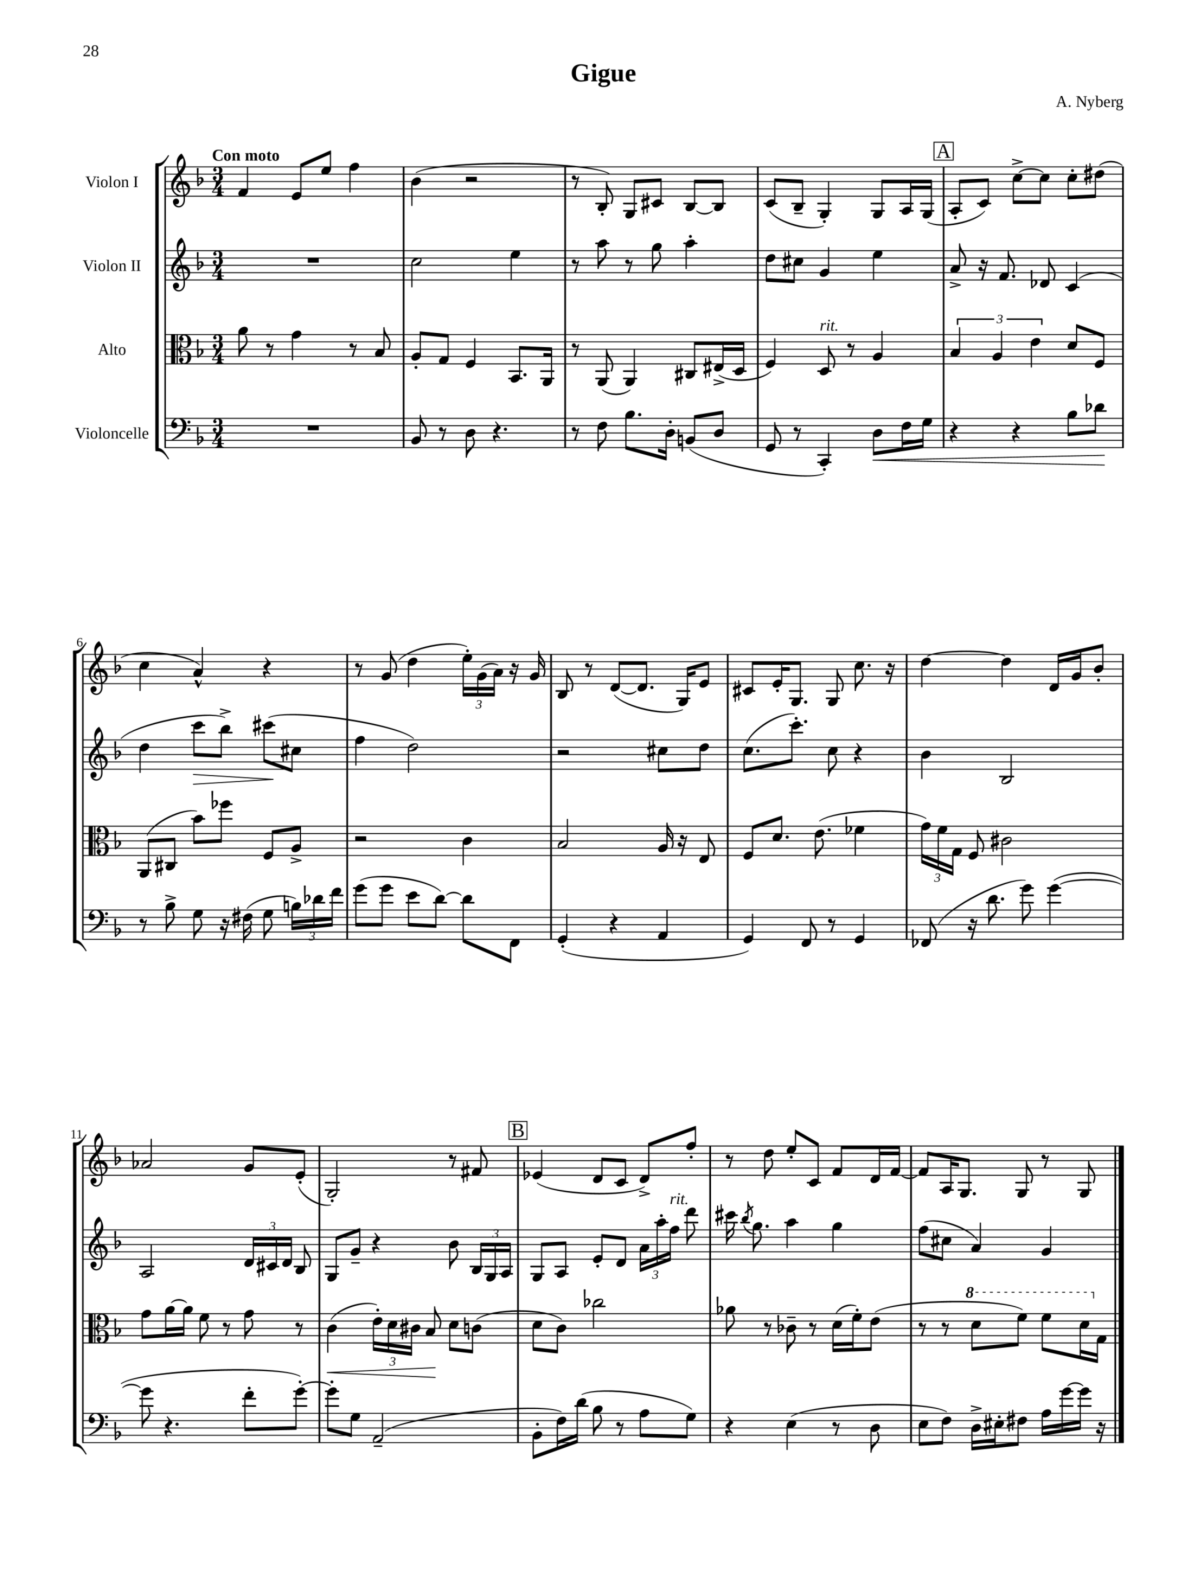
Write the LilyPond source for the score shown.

\header { title = "Gigue" composer = "A. Nyberg" }
<<
\new StaffGroup <<
\new Staff = "s0" \with { instrumentName = "Violon I" } {
    \clef treble \key f \major \numericTimeSignature \time 3/4 \tempo "Con moto"
    \autoBeamOff f'4 e'8[ e''8] f''4 |
    bes'4( r2 |
    r8 bes8-.) g8[ cis'8] bes8[~ bes8] |
    c'8[( bes8]-- g4-.) g8[ a16 g16]( |
    \mark \markup { \box "A" } a8[-. c'8]) c''8[~-> c''8] c''8[-. dis''8]( |
    c''4 a'4-^) r4 |
    r8 g'8( d''4 \tuplet 3/2 { e''16[-.) g'16( a'16]) } r16 g'16 |
    bes8 r8 d'8[~( d'8.] g16[) e'8] |
    cis'8[ e'16-. g8.] g8 c''8. r16 |
    d''4~ d''4 d'16[ g'16 bes'8]-. |
    aes'2 g'8[ e'8]-.( |
    g2-.) r8 fis'8 |
    \mark \markup { \box "B" } ees'4( d'8[ c'8] d'8[->) f''8]-. |
    r8 d''8 e''8[-. c'8] f'8[ d'16 f'16]~ |
    f'8[ a16 g8.] g8 r8 g8 \bar "|." |
}
\new Staff = "s1" \with { instrumentName = "Violon II" } {
    \clef treble \key f \major \numericTimeSignature \time 3/4
    \autoBeamOff R2. |
    c''2 e''4 |
    r8 a''8 r8 g''8 a''4-. |
    d''8[ cis''8] g'4 e''4 |
    \mark \markup { \box "A" } a'8-> r16 f'8. des'8 c'4( |
    d''4 c'''8[\> bes''8]->) cis'''8[\!( cis''8] |
    f''4 d''2) |
    r2 cis''8[ d''8] |
    c''8.[( c'''8.]-.) c''8 r4 |
    bes'4 bes2 |
    a2 \tuplet 3/2 { d'16[ cis'16 d'16] } bes8 |
    g8[ g'8]-- r4 bes'8 \tuplet 3/2 { bes16[ g16 a16] } |
    \mark \markup { \box "B" } g8[ a8] e'8[-. d'8] \tuplet 3/2 { a'16[ a''16-. f''16]^\markup { \italic "rit." } } d'''8 |
    cis'''16 \acciaccatura { bes''8 } g''8. a''4 g''4 |
    f''8[( cis''8] a'4) g'4 \bar "|." |
}
\new Staff = "s2" \with { instrumentName = "Alto" } {
    \clef alto \key f \major \numericTimeSignature \time 3/4
    \autoBeamOff a'8 r8 g'4 r8 bes8 |
    a8[-. g8] f4 bes,8.[ a,16] |
    r8 a,8( a,4) cis8[ eis16->( d16] |
    f4) d8^\markup { \italic "rit." } r8 a4 |
    \mark \markup { \box "A" } \tuplet 3/2 { bes4 a4 e'4 } d'8[ f8] |
    a,8[( cis8] bes'8[) fes''8] f8[ a8]-> |
    r2 c'4 |
    bes2 a16 r16 e8 |
    f8[ d'8.] e'8.( fes'4 |
    \tuplet 3/2 { g'16[) f'16 g16] } f8 cis'2 |
    g'8[ a'16~ a'16] f'8 r8 g'8 r8 |
    c'4\<( \tuplet 3/2 { e'16[-.) d'16 cis'16] } bes8\! d'8[ c'8]( |
    \mark \markup { \box "B" } d'8[ c'8]) ces''2 |
    aes'8 r8 ces'8-- r8 d'16[( f'16-.) e'8]( |
    r8 r8 \ottava #1 d''8[ f''8]) f''8[ d''16 \ottava #0 g16] \bar "|." |
}
\new Staff = "s3" \with { instrumentName = "Violoncelle" } {
    \clef bass \key f \major \numericTimeSignature \time 3/4
    \autoBeamOff R2. |
    bes,8 r8 d8 r4. |
    r8 f8 bes8.[ d16]-. b,8[( d8] |
    g,8 r8 c,4-.) d8[\< f16 g16] |
    \mark \markup { \box "A" } r4 r4 bes8[ des'8]\! |
    r8 bes8-> g8 r16 fis16( g8 \tuplet 3/2 { b16[) des'16 f'16] } |
    g'8[( g'8] e'8[ d'8]~) d'8[ f,8] |
    g,4-.( r4 a,4 |
    g,4) f,8 r8 g,4 |
    fes,8( r16 d'8. g'8) g'4~( |
    g'8 r4. f'8[-. g'8]~-.) |
    g'8[-. g8] a,2--( |
    \mark \markup { \box "B" } bes,8[-. f16) d'16]( bes8 r8 a8[ g8]) |
    r4 e4( r8 d8 |
    e8[ f8]) d16[-> eis16-. fis8] a16[ g'16~ g'16] r16 \bar "|." |
}
>>
>>
